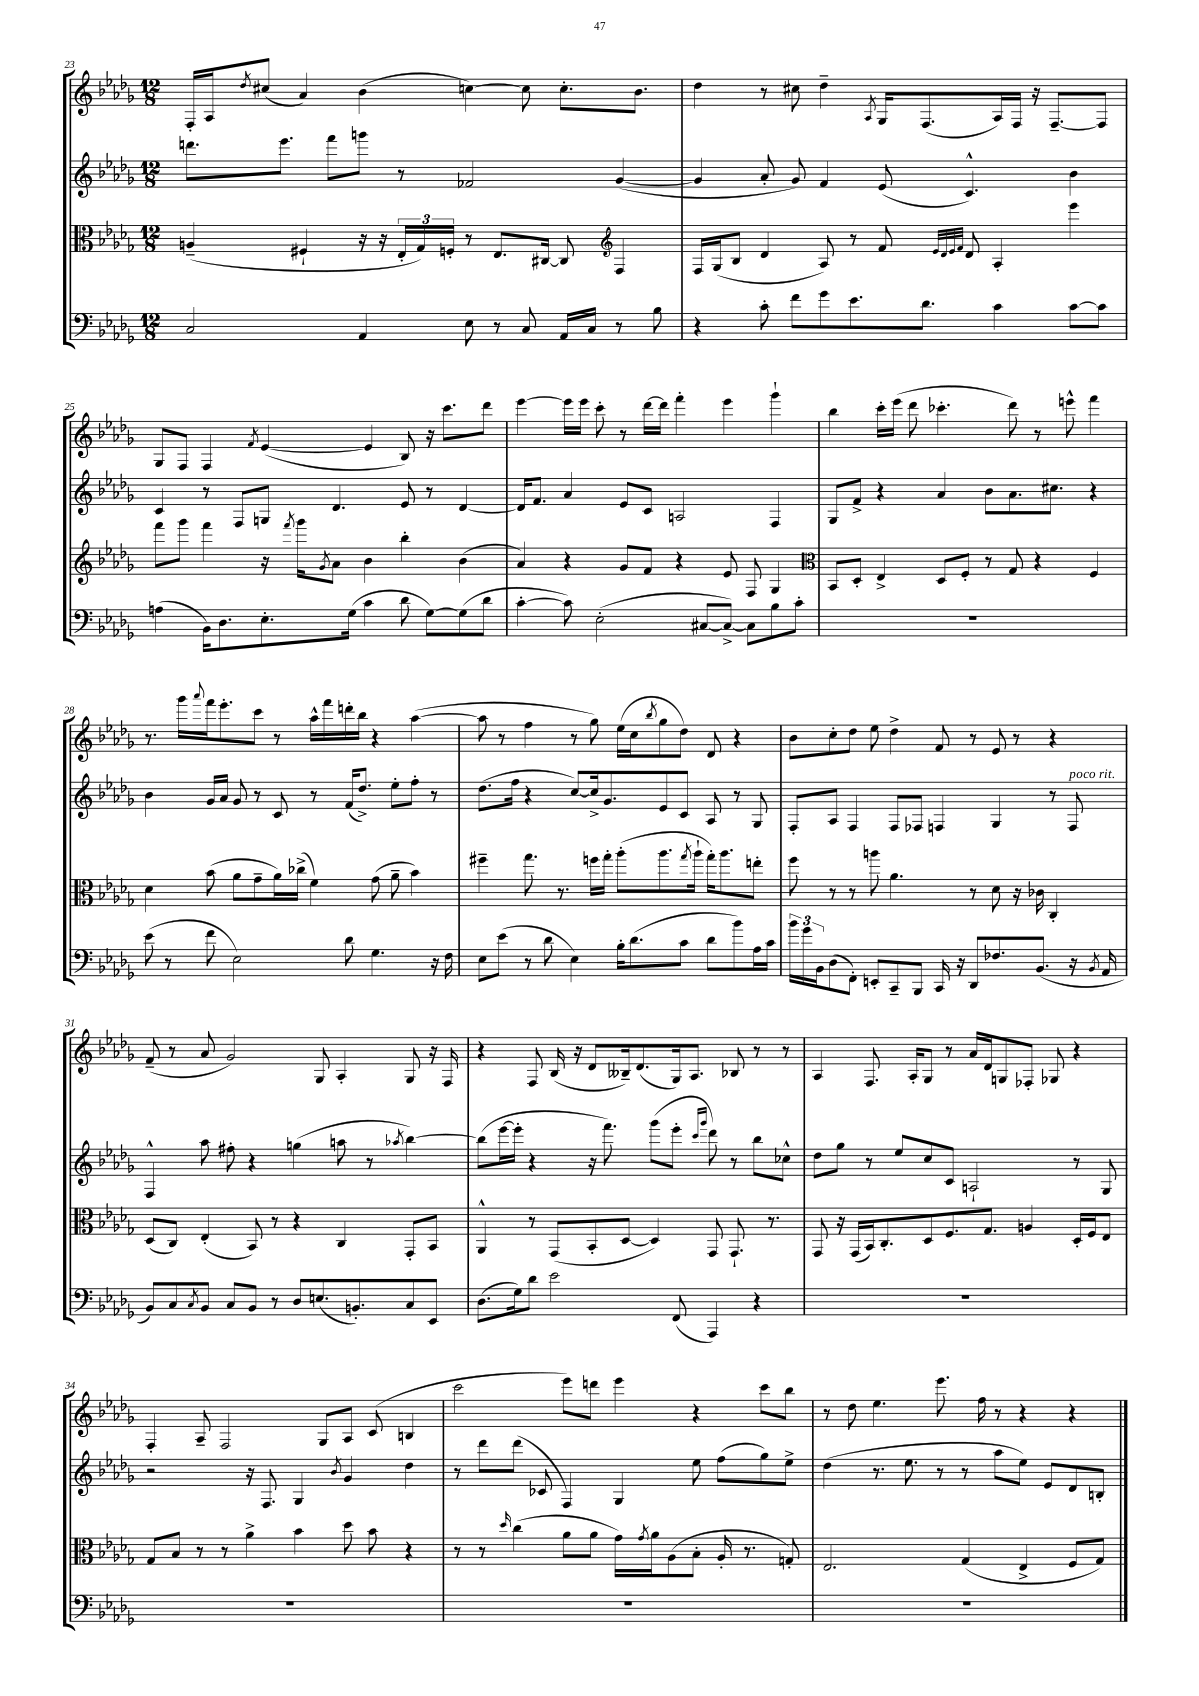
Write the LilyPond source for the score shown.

<<
\new StaffGroup <<
\new Staff = "s0" {
    \clef treble \key des \major \numericTimeSignature \time 12/8
    f16-. aes16 \acciaccatura { des''8 } cis''8( aes'4) bes'4( c''4~) c''8 c''8.-. bes'8. |
    des''4 r8 cis''8 des''4-- \acciaccatura { aes8 } ges16 f8.( aes16) f16 r16 f8.~-- f8 |
    ges8 f8 f4 \acciaccatura { f'8 } ees'4~( ees'4 bes8) r16 c'''8. des'''8 |
    ees'''4~ ees'''16 ees'''16 c'''8-. r8 des'''16~ des'''16 f'''4-. ees'''4 ges'''4-! |
    bes''4 c'''16-. ees'''16( des'''8 ces'''4.-. des'''8) r8 e'''8-^ f'''4 |
    r8. ges'''16 \appoggiatura { aes'''8 } f'''16 ees'''8.-. c'''8 r8 aes''16-^ f'''16 d'''16-. bes''16 r4 aes''4~( |
    aes''8 r8 f''4 r8 ges''8) ees''16( c''16 \acciaccatura { bes''8 } ges''8 des''8) des'8 r4 |
    bes'8 c''8-. des''8 ees''8 des''4-> f'8 r8 ees'8 r8 r4 |
    f'8--( r8 aes'8 ges'2) ges8 aes4-. ges8 r16 f16 |
    r4 f8 bes16( r16 des'8 beses16--) des'8.( ges16) aes8. bes8 r8 r8 |
    aes4 f8. aes16-. ges8 r8 aes'16 des'16 g8 fes8-. ges8 r4 |
    f4-. aes8-- f2 ges8 aes8 c'8( b4 |
    c'''2 ees'''8) d'''8 ees'''4 r4 c'''8 bes''8 |
    r8 des''8 ees''4. ees'''8. f''16 r8 r4 r4 \bar "|." |
}
\new Staff = "s1" {
    \clef treble \key des \major \numericTimeSignature \time 12/8
    d'''8. ees'''8. f'''8 g'''8 r8 fes'2 ges'4~( |
    ges'4 aes'8-. ges'8) f'4 ees'8( c'4.-^) bes'4 |
    c'4 r8 f8 g8 des'4. ees'8 r8 des'4~ |
    des'16 f'8. aes'4 ees'8 c'8 a2 f4 |
    ges8 f'8-> r4 aes'4 bes'8 aes'8. cis''8. r4 |
    bes'4 ges'16 aes'16 ges'8 r8 c'8 r8 f'16( des''8.->) ees''8-. f''8-. r8 |
    des''8.( f''16 r4 c''8~) c''16-> ges'8. ees'8 c'8 aes8 r8 ges8 |
    f8-. aes8 f4 f8 fes8 f4 ges4 r8 f8^\markup { \italic "poco rit." } |
    f4-^ aes''8 fis''8-. r4 g''4( a''8 r8 \acciaccatura { aes''8 } bes''4~) |
    bes''8( ees'''16~ ees'''16-. r4 r16 f'''8.) ges'''8( ees'''8-. \grace { c'''16 ges'''16 } des'''8) r8 bes''8 ces''8-^ |
    des''8 ges''8 r8 ees''8 c''8 c'8 a2-! r8 ges8 |
    r2 r16 f8. ges4 \acciaccatura { bes'8 } ges'4 des''4 |
    r8 des'''8 des'''8( ces'8 f4) ges4 ees''8 f''8( ges''8) ees''8-> |
    des''4( r8. ees''8. r8 r8 aes''8 ees''8) ees'8 des'8 b8-. \bar "|." |
}
\new Staff = "s2" {
    \clef alto \key des \major \numericTimeSignature \time 12/8
    a4--( fis4-! r16 r16 \tuplet 3/2 { ees16-. ges16) f16-. } r8 ees8. cis16~ cis8 \clef treble f4 |
    f16 ges16( bes8 des'4 aes8) r8 f'8 \grace { ees'32 des'32 ees'32 f'32 } des'8 aes4-. ees'''4 |
    f'''8 ges'''8 f'''4 r16 \acciaccatura { f'''8 } ges'''16 \acciaccatura { ges'8 } aes'8 bes'4 bes''4-. bes'4( |
    aes'4) r4 ges'8 f'8 r4 ees'8 f8 ges4 |
    \clef alto bes,8 des8-. ees4-> des8 f8-. r8 ges8 r4 f4 |
    des'4 bes'8( aes'8 ges'8-- aes'16) ces''16->( f'4) ges'8( aes'8-- bes'4) |
    fis''4-- ges''8. r8. f''16 ges''16-. aes''8-.( aes''8. \acciaccatura { ges''8 } aes''16-! ges''16-.) aes''8. e''8-. |
    f''8 r8 r8 a''8 aes'4. r8 des'8 r16 ces'16 c4-. |
    des8( c8) ees4-.( bes,8) r8 r4 c4 ges,8-. bes,8 |
    aes,4-^ r8 ges,8( bes,8-. des8~ des4) ges,8 ges,8.-! r8. |
    ges,8 r16 ges,16( bes,16) c8.-. des8 f8. ges8. a4 des16-. f16 ees8 |
    ges8 bes8 r8 r8 aes'4-> bes'4 des''8 bes'8 r4 |
    r8 r8 \grace { des''16 } c''4( aes'8 aes'8 ges'16) \acciaccatura { ges'8 } aes'16 aes8( bes8-. aes16-. r8. g8-.) |
    ees2. ges4( ees4-> f8 ges8) \bar "|." |
}
\new Staff = "s3" {
    \clef bass \key des \major \numericTimeSignature \time 12/8
    c2 aes,4 ees8 r8 c8 aes,16 c16 r8 bes8 |
    r4 c'8-. f'8 ges'8 ees'8. des'8. c'4 c'8~ c'8 |
    a4( bes,16) des8. ees8.-. ges16( c'4 des'8 ges8~) ges8( des'8 |
    c'4~-. c'8) ees2-.( cis8~ cis8~->) cis8 bes8 c'8-. |
    R1. |
    ees'8( r8 f'8 ees2) des'8 ges4. r16 f16 |
    ees8 ees'8( r8 des'8 ees4) bes16-. des'8.( c'8 des'8 bes'8) aes16 c'16 |
    \tuplet 3/2 { bes'16 ges'16 bes,16 } des8( f,8-.) e,8-. c,8-- bes,,8 c,16 r16 des,8 fes8. bes,8.( r16 \acciaccatura { bes,8 } aes,16 |
    bes,8) c8 \acciaccatura { c8 } bes,8 c8 bes,8 r8 des8 e8.( b,8.-.) c8 ees,8 |
    des8.( ges16) des'8 ees'2 f,8( aes,,4) r4 |
    R1. |
    R1. |
    R1. |
    R1. \bar "|." |
}
>>
>>
\layout { \context { \Score currentBarNumber = #23 } }
